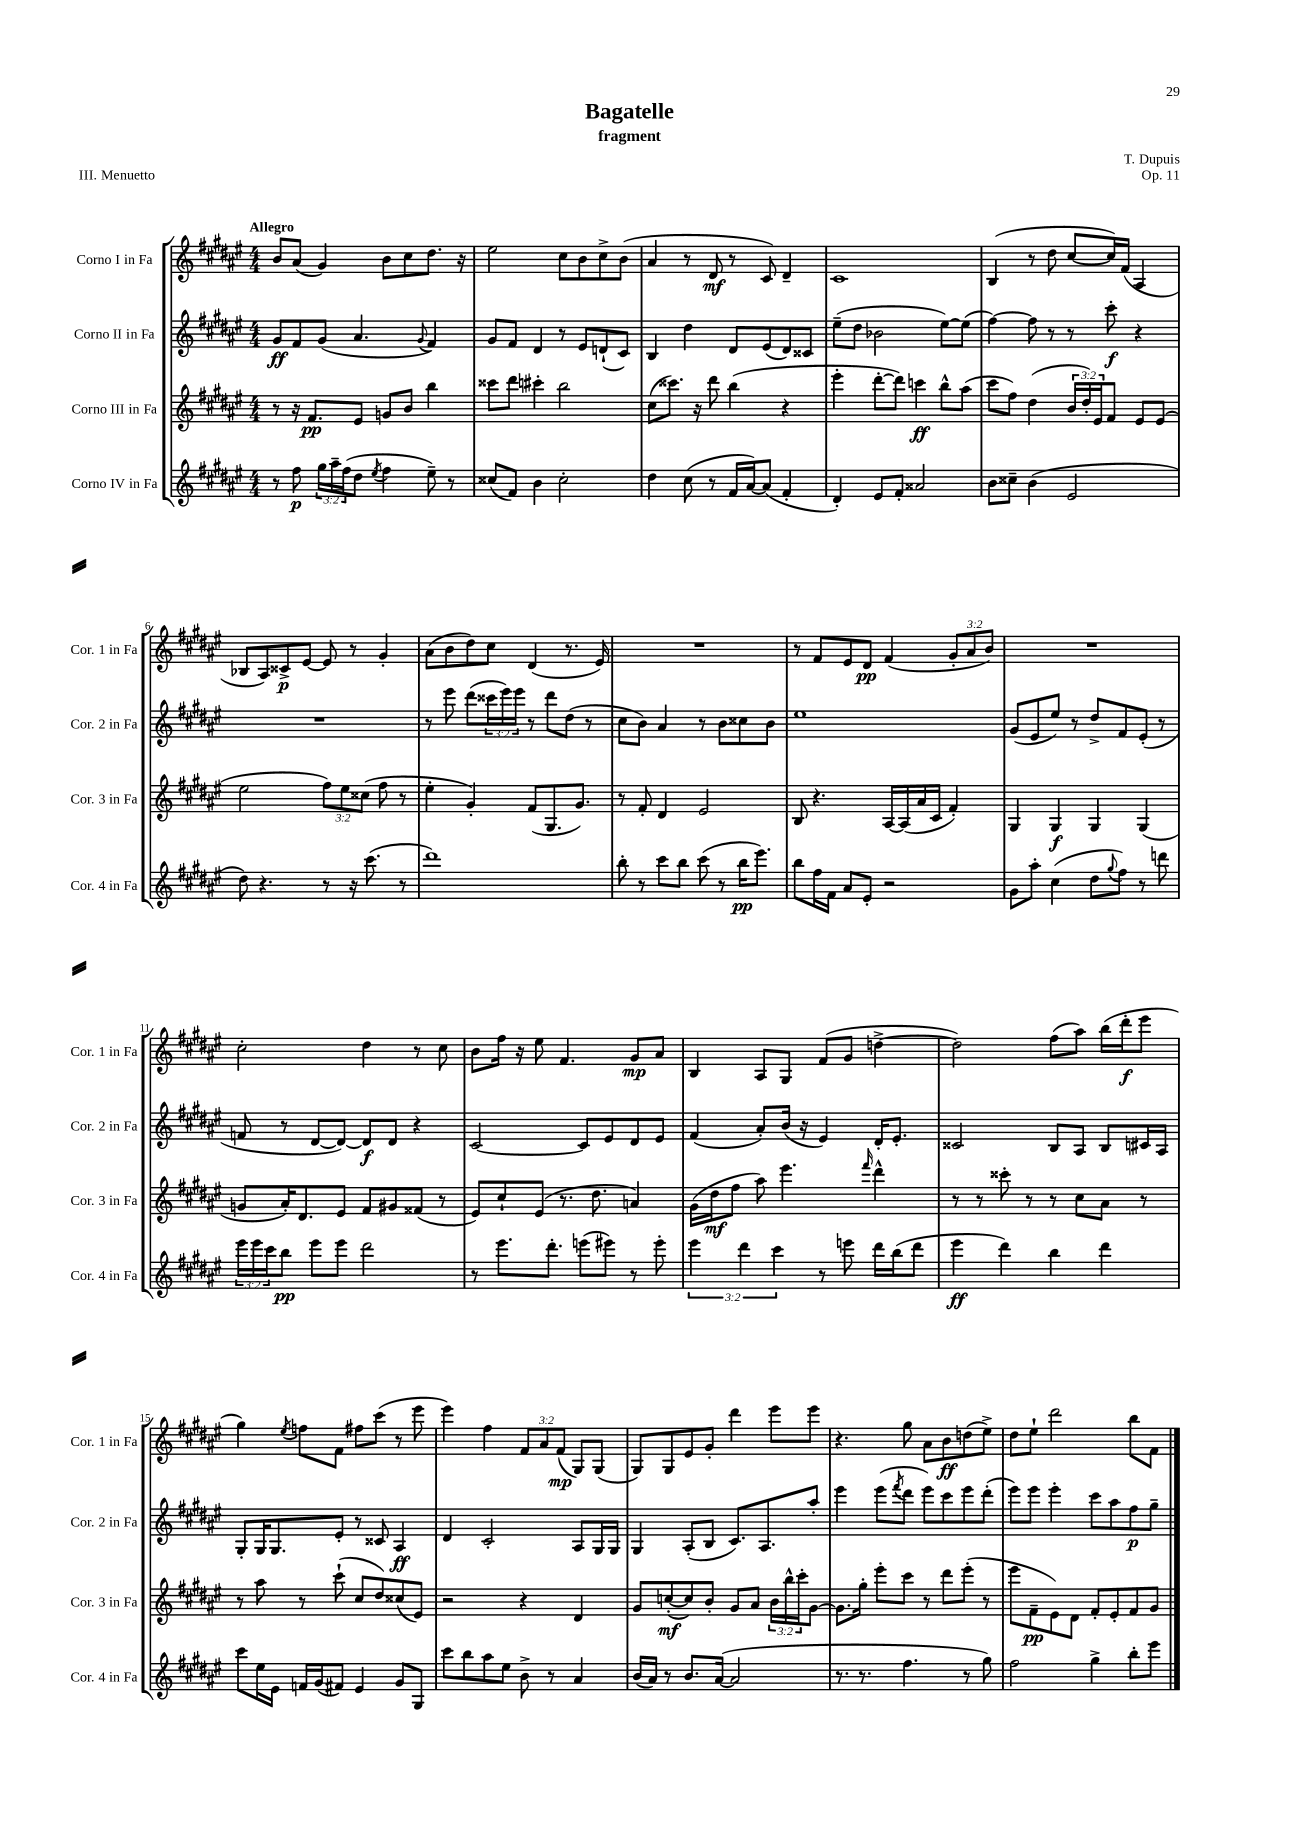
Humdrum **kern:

**kern	**kern	**kern	**kern
*staff4	*staff3	*staff2	*staff1
*clefG2	*clefG2	*clefG2	*clefG2
*k[f#c#g#d#a#e#]	*k[f#c#g#d#a#e#]	*k[f#c#g#d#a#e#]	*k[f#c#g#d#a#e#]
*M4/4	*M4/4	*M4/4	*M4/4
8r	8r	8g#	8b
8ff#	16r	8f#	(8a#
.	8.f#	.	.
24gg#	.	(8g#	4g#)
24aa#~	.	.	.
(24ff#	.	.	.
8dd#	8e#	4.a#	.
8qee#	.	.	.
4ff#	8g	.	8b
.	8b	.	8cc#
.	.	8qqg#	.
8ee#~)	4bb	4f#)	8.dd#
8r	.	.	.
.	.	.	16r
=	=	=	=
(8cc##	8ccc##	8g#	2ee#
8f#)	8ddd#	8f#	.
4b	4ccc#'	4d#	.
2cc##'	2bb	8r	8cc#
.	.	8e#	8b
.	.	(8d`	8cc#^
.	.	8c#)	(8b
=	=	=	=
4dd#	(8cc#	4B	4a#
.	8.ccc##)	.	.
(8cc#	.	4dd#	8r
.	16r	.	.
8r	8ddd#	.	8d#
16f#	(4bb	8d#	8r
[16a#)	.	.	.
(8a#]	.	(8e#	8c#)
4f#'	4r	8d#)	4d#~
.	.	8c##	.
=	=	=	=
4d#')	4eee#'	(8ee#~	1c#
.	.	8dd#	.
8e#	[8ddd#'	2b-	.
8f#'	8ddd#])	.	.
2a##	4ccc	.	.
.	8bb^^	[8ee#)	.
.	(8aa#	(8ee#]	.
=	=	=	=
8b	8ccc#	[4ff#)	(4B
8cc##~	8ff#)	.	.
(4b	(4dd#	8ff#]	8r
.	.	8r	8dd#
2e#	24b	8r	[8cc#
.	24dd#')	.	.
.	24e#	.	.
.	8f#	8ccc#'	16cc#])
.	.	.	(16f#
.	8e#	4r	4A#
.	(8e#	.	.
=	=	=	=
8dd#)	2ee#	1r	8B-
4.r	.	.	8A#)
.	.	.	8c##^
.	.	.	[8e#
8r	12ff#)	.	8e#]
.	12ee#	.	.
16r	.	.	8r
.	(12cc##	.	.
(8.ccc#	.	.	.
.	8ff#	.	4g#'
8r	8r	.	.
=	=	=	=
1ddd#)	4ee#'	8r	(8a#
.	.	8eee#	8b
.	4g#')	(8ddd#	8dd#)
.	.	24ccc##	8cc#
.	.	24eee#)	.
.	.	24eee#	.
.	(8f#	8r	(4d#
.	8.G#	8ddd#	.
.	.	(8dd#	8.r
.	8.g#)	.	.
.	.	8r	.
.	.	.	16e#)
=	=	=	=
8bb'	8r	8cc#	1r
8r	8f#'	8b)	.
8ccc#	4d#	4a#	.
8bb	.	.	.
(8ccc#	2e#	8r	.
8r	.	8b	.
16bb	.	8cc##	.
8.eee#)	.	.	.
.	.	8b	.
=	=	=	=
8bb	8B	1ee#	8r
16ff#	4.r	.	8f#
16f#	.	.	.
8a#	.	.	8e#
8e#'	.	.	8d#
2r	[16A#	.	(4f#
.	(16A#]	.	.
.	16a#	.	.
.	16c#	.	.
.	4f#')	.	12g#'
.	.	.	12a#
.	.	.	12b)
=	=	=	=
8g#	4G#	(8g#	1r
8aa#'	.	8e#	.
(4cc#	4G#	8ee#)	.
.	.	8r	.
8dd#	4G#	8dd#^	.
8qqgg#	.	.	.
8ff#)	.	8f#	.
8r	(4G#	(8e#'	.
8ddd	.	8r	.
=	=	=	=
24eee#	8g	8f	2cc#'
24eee#	.	.	.
24ccc#	.	.	.
8bb	16a#')	8r	.
.	8.d#	.	.
8eee#	.	[8d#	.
8eee#	8e#	8d#_)	.
2ddd#	8f#	8d#]	4dd#
.	8g#	8d#	.
.	(8f##	4r	8r
.	8r	.	8cc#
=	=	=	=
8r	8e#)	[2c#	8b
8.eee#	8cc#`	.	16ff#
.	.	.	16r
.	(8e#	.	8ee#
8.ddd#'	.	.	.
.	8.r	.	4.f#
(8eee	.	8c#]	.
.	8.dd#	.	.
8eee#)	.	8e#	.
8r	4a)	8d#	8g#
8eee#'	.	8e#	8a#
=	=	=	=
6eee#	(16g#	(4f#	4B
.	16dd#	.	.
.	8ff#	.	.
6ddd#	.	.	.
.	8aa#)	8a#')	8A#
6ccc#	.	.	.
.	4.eee#	(16b	8G#
.	.	16r	.
8r	.	4e#)	(8f#
8eee	.	.	8g#
.	16qqfff#	.	.
16ddd#	4ddd#^^	16d#'	[4dd^
(16bb	.	8.e#'	.
8ddd#	.	.	.
=	=	=	=
4eee#	8r	2c##	2dd])
.	8r	.	.
4ddd#)	8ccc##'	.	.
.	8r	.	.
4bb	8r	8B	(8ff#
.	8cc#	8A#	8aa#)
4ddd#	8a#	8B	(16bb
.	.	.	16ddd#'
.	8r	16c#	8eee#
.	.	16A#	.
=	=	=	=
8ccc#	8r	8G#'	4gg#)
16ee#	8aa#	16G#	.
16e#	.	8.G#	.
.	.	.	8qee#
16f	8r	.	8ff
(16g#	.	.	.
8f#)	(8ccc#`	8e#'	8f#
4e#	8cc#	8r	8ff#
.	8dd#)	8c##	(8ccc#
8g#	(8cc##	4A#	8r
8G#	8e#)	.	8eee#
=	=	=	=
8ccc#	2r	4d#	4eee#)
8bb	.	.	.
8aa#	.	2c#'	4ff#
8ee#	.	.	.
8b^	4r	.	12f#
.	.	.	12a#
8r	.	.	.
.	.	.	(12f#
4a#	4d#	8A#	8G#)
.	.	16G#	(8G#
.	.	16G#	.
=	=	=	=
(16b	8g#	4G#	8G#)
16a#)	.	.	.
8r	([8cc'	.	8G#
8.b	8cc])	(8A#'	8e#
.	8b'	8B	8g#'
([16a#	.	.	.
2a#]	8g#	8.c#)	4ddd#
.	8a#	.	.
.	.	8.A#	.
.	24b	.	8eee#
.	24bb^^	.	.
.	24ccc#'	.	.
.	[8g#	8aa#'	8eee#
=	=	=	=
8.r	8.g#]	4eee#	4.r
8.r	16gg#'	.	.
.	8eee#'	(8eee#	.
.	.	8qfff#	.
4.ff#	8ccc#	8ddd#	8gg#
.	8r	8eee#)	8a#
.	8ddd#	8ccc#	8b
8r	(8eee#'	8eee#	(8dd
8gg#)	8r	(8ddd#'	8ee#^)
=	=	=	=
2ff#	8eee#	8eee#)	8dd#
.	8f#~	8eee#	8ee#`
.	8e#)	4eee#'	2ddd#
.	8d#	.	.
4gg#^	8f#'	8ccc#	.
.	8e#'	8aa#	.
8bb'	8f#	8ff#	8bb
8eee#	8g#	8gg#~	8f#
==	==	==	==
*-	*-	*-	*-
